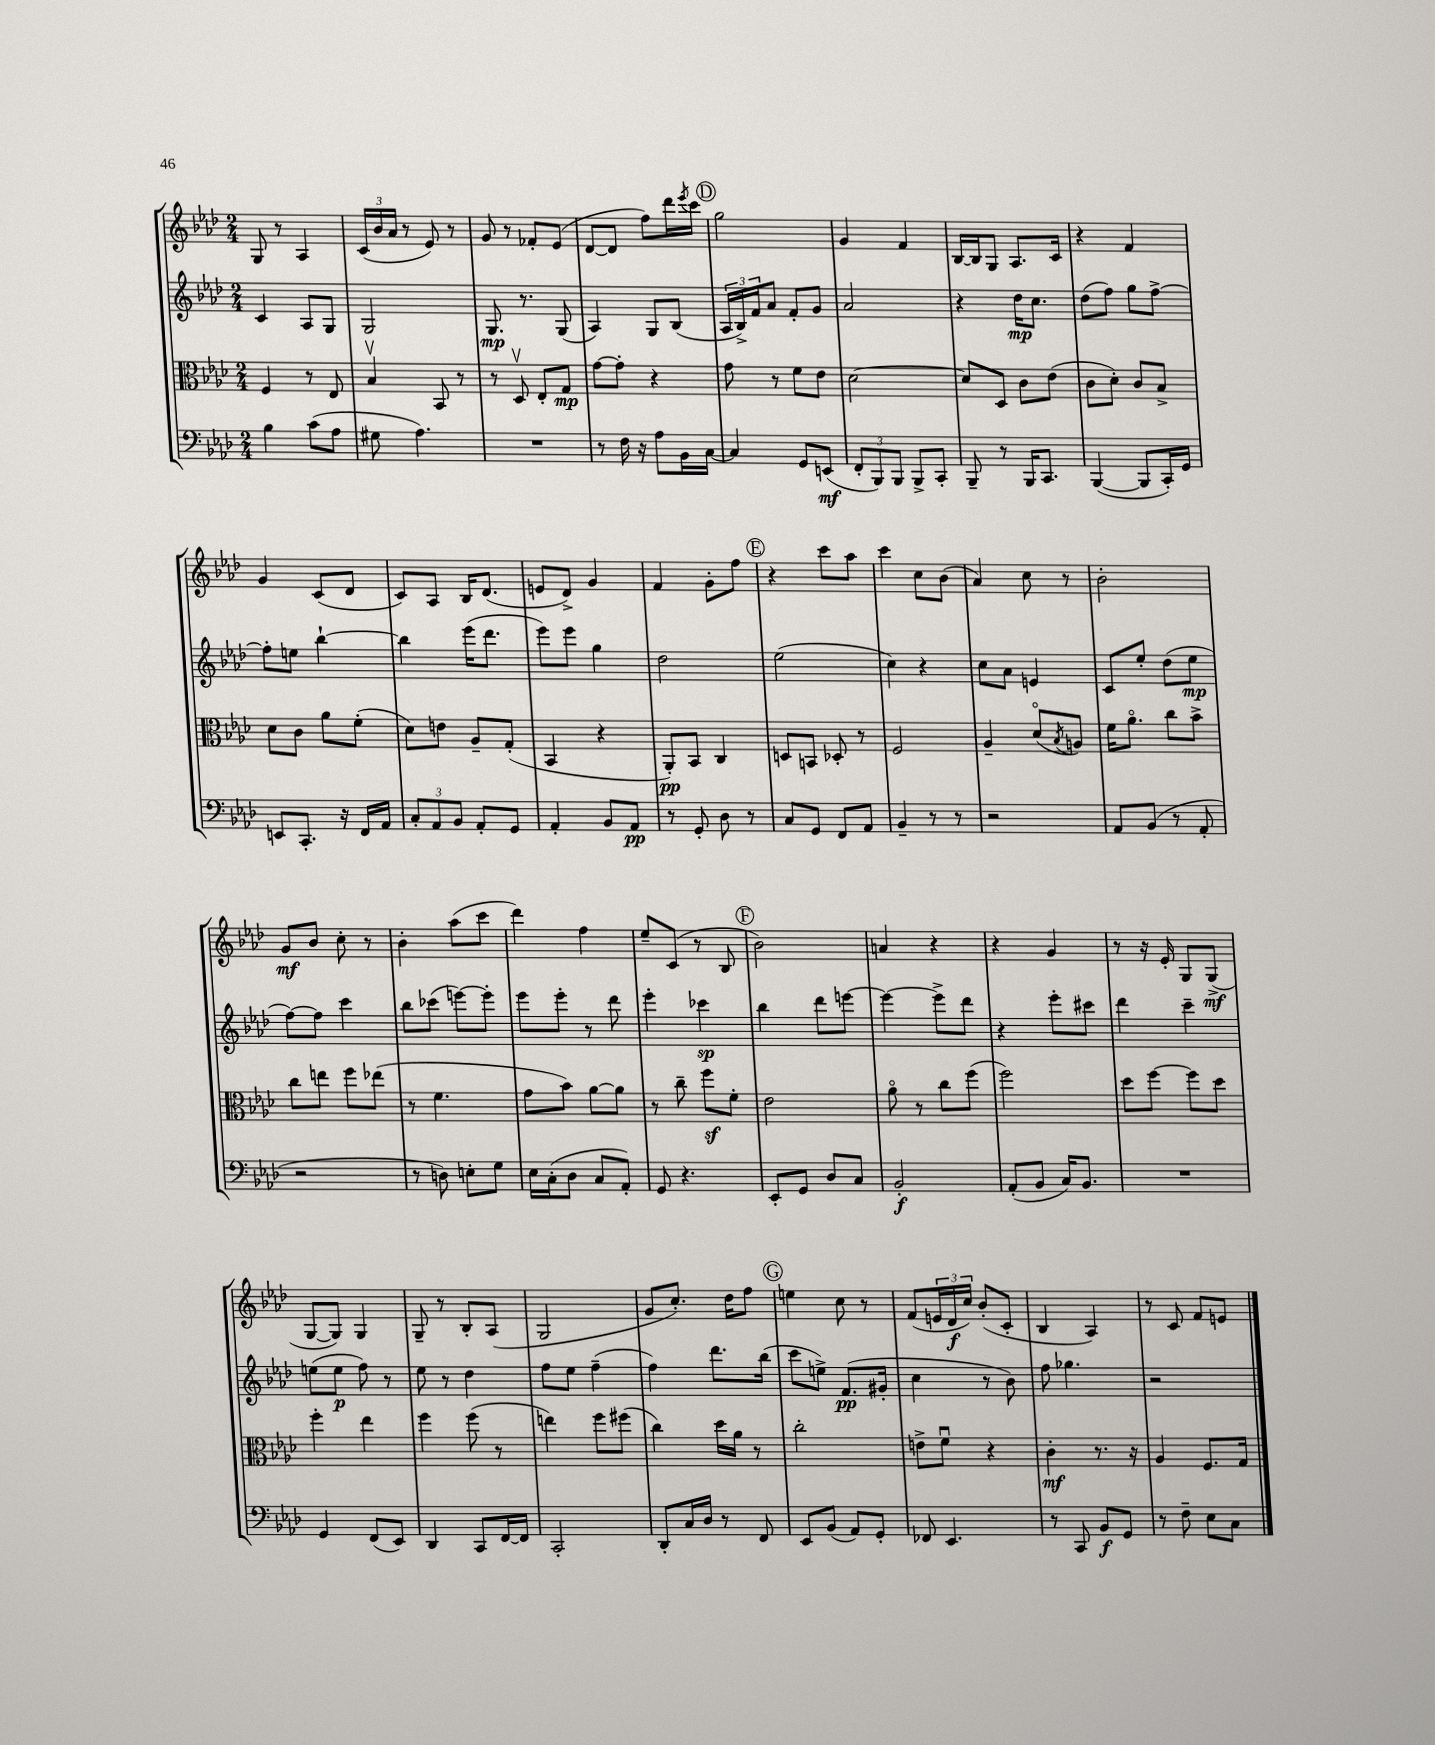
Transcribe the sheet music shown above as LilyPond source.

<<
\new StaffGroup <<
\new Staff = "s0" {
    \clef treble \key aes \major \numericTimeSignature \time 2/4
    g8 r8 aes4 |
    \tuplet 3/2 { c'16( bes'16 aes'16 } r8 ees'8) r8 |
    g'8 r8 fes'8-. ees'8( |
    des'8~ des'8 f''8) des'''16 \acciaccatura { ees'''8 } c'''16 |
    \mark \markup { \circle "D" } g''2 |
    g'4 f'4 |
    bes16~ bes16 g8 aes8. c'16 |
    r4 f'4 |
    g'4 c'8( des'8 |
    c'8) aes8 bes16 des'8.( |
    e'8 des'8->) g'4 |
    f'4 g'8-. f''8 |
    \mark \markup { \circle "E" } r4 c'''8 aes''8 |
    c'''4 c''8 bes'8( |
    aes'4) c''8 r8 |
    bes'2-. |
    g'8\mf bes'8 c''8-. r8 |
    bes'4-. aes''8( c'''8 |
    des'''4) f''4 |
    ees''8-- c'8( r8 bes8 |
    \mark \markup { \circle "F" } bes'2) |
    a'4 r4 |
    r4 g'4 |
    r8 r16 ees'16-. g8 g8->\mf( |
    g8~ g8) g4 |
    g8-- r8 bes8-. aes8( |
    g2 |
    g'8 c''8.-.) des''16 f''8 |
    \mark \markup { \circle "G" } e''4 c''8 r8 |
    f'8( \tuplet 3/2 { e'16 des'16\f c''16) } bes'8-.( c'8-. |
    bes4 aes4) |
    r8 c'8 f'8 e'8 \bar "|." |
}
\new Staff = "s1" {
    \clef treble \key aes \major \numericTimeSignature \time 2/4
    c'4 aes8 g8 |
    g2 |
    g8.\mp r8. g8( |
    aes4) g8 bes8( |
    \mark \markup { \circle "D" } \tuplet 3/2 { aes16 bes16->) f'16 } aes'8 f'8-. g'8 |
    aes'2 |
    r4 des''16\mp c''8. |
    des''8( f''8) g''8 f''8~-> |
    f''8-. e''8 bes''4~-! |
    bes''4 ees'''16( des'''8. |
    ees'''8) ees'''8 g''4 |
    des''2 |
    \mark \markup { \circle "E" } ees''2( |
    c''4) r4 |
    c''8 aes'8 e'4 |
    c'8 ees''8-. des''8( ees''8\mp |
    f''8~) f''8 c'''4 |
    bes''8 ces'''8( e'''8~) e'''8-. |
    ees'''8 ees'''8-. r8 des'''8 |
    ees'''4-. ces'''4\sp |
    \mark \markup { \circle "F" } bes''4 des'''8 e'''8~ |
    e'''4~ e'''8-> des'''8 |
    r4 ees'''8-. cis'''8 |
    des'''4 c'''4-- |
    e''8( e''8\p f''8) r8 |
    ees''8 r8 des''4 |
    f''8 ees''8 f''4--( |
    f''4) des'''8. bes''16( |
    \mark \markup { \circle "G" } c'''8 e''8->) f'8.\pp( gis'16-. |
    c''4 r8 bes'8) |
    f''8 ges''4. |
    r2 \bar "|." |
}
\new Staff = "s2" {
    \clef alto \key aes \major \numericTimeSignature \time 2/4
    f4 r8 ees8 |
    bes4\upbow bes,8 r8 |
    r8 des8\upbow ees8-. g8\mp |
    g'8~ g'8-. r4 |
    \mark \markup { \circle "D" } g'8 r8 f'8 ees'8 |
    des'2~ |
    des'8 des8 c'8 ees'8( |
    c'8 des'8-.) c'8 bes8-> |
    des'8 c'8 aes'8 f'8-.( |
    des'8) e'8 aes8-- g8-.( |
    bes,4 r4 |
    aes,8-.\pp) bes,8 c4 |
    \mark \markup { \circle "E" } d8 b,8 des8-. r8 |
    f2 |
    aes4-- des'8\flageolet( \acciaccatura { bes8 } a8) |
    f'16 aes'8.\flageolet c''8 bes'8-> |
    c''8 e''8 f''8 ees''8( |
    r8 f'4. |
    g'8 bes'8) aes'8~ aes'8 |
    r8 c''8-- f''8\sf f'8-. |
    \mark \markup { \circle "F" } ees'2 |
    aes'8\flageolet r8 c''8 f''8( |
    f''2) |
    des''8 f''8~ f''8 des''8 |
    f''4-. ees''4 |
    f''4 f''8( r8 |
    e''4) f''8 fis''8( |
    c''4) des''16 aes'16 r8 |
    \mark \markup { \circle "G" } c''2-. |
    e'8-> f'8\downbow r4 |
    c'4-.\mf r8. r16 |
    aes4 f8. g16 \bar "|." |
}
\new Staff = "s3" {
    \clef bass \key aes \major \numericTimeSignature \time 2/4
    bes4 c'8( aes8 |
    gis8 aes4.) |
    R2 |
    r8 f16 r16 aes8 bes,16 c16~ |
    \mark \markup { \circle "D" } c4 g,8 e,8\mf( |
    \tuplet 3/2 { f,8-. bes,,8) bes,,8 } bes,,8-> c,8-. |
    bes,,8-- r8 bes,,16 c,8. |
    bes,,4~( bes,,8 c,16-.) g,16 |
    e,8 c,8.-. r16 f,16 aes,16 |
    \tuplet 3/2 { c8-. aes,8 bes,8 } aes,8-. g,8 |
    aes,4-. bes,8 aes,8\pp |
    r8 g,8-. des8 r8 |
    \mark \markup { \circle "E" } c8 g,8 f,8 aes,8 |
    bes,4-- r8 r8 |
    r2 |
    aes,8 bes,8( r8 aes,8-. |
    r2 |
    r8 d8) e8-. g8 |
    ees16 c16-.( des8 c8 aes,8-.) |
    g,8 r4. |
    \mark \markup { \circle "F" } ees,8-. g,8 des8 c8 |
    bes,2-.\f |
    aes,8-.( bes,8 c16) bes,8. |
    R2 |
    g,4 f,8( ees,8) |
    des,4 c,8 f,16~ f,16 |
    c,2-. |
    des,8-. c16 des16 r8 f,8 |
    \mark \markup { \circle "G" } ees,8 bes,8( aes,8) g,8-. |
    fes,8 ees,4. |
    r8 c,8 bes,8\f g,8 |
    r8 f8-- ees8 c8 \bar "|." |
}
>>
>>
\layout { \context { \Score \remove "Bar_number_engraver" } }
